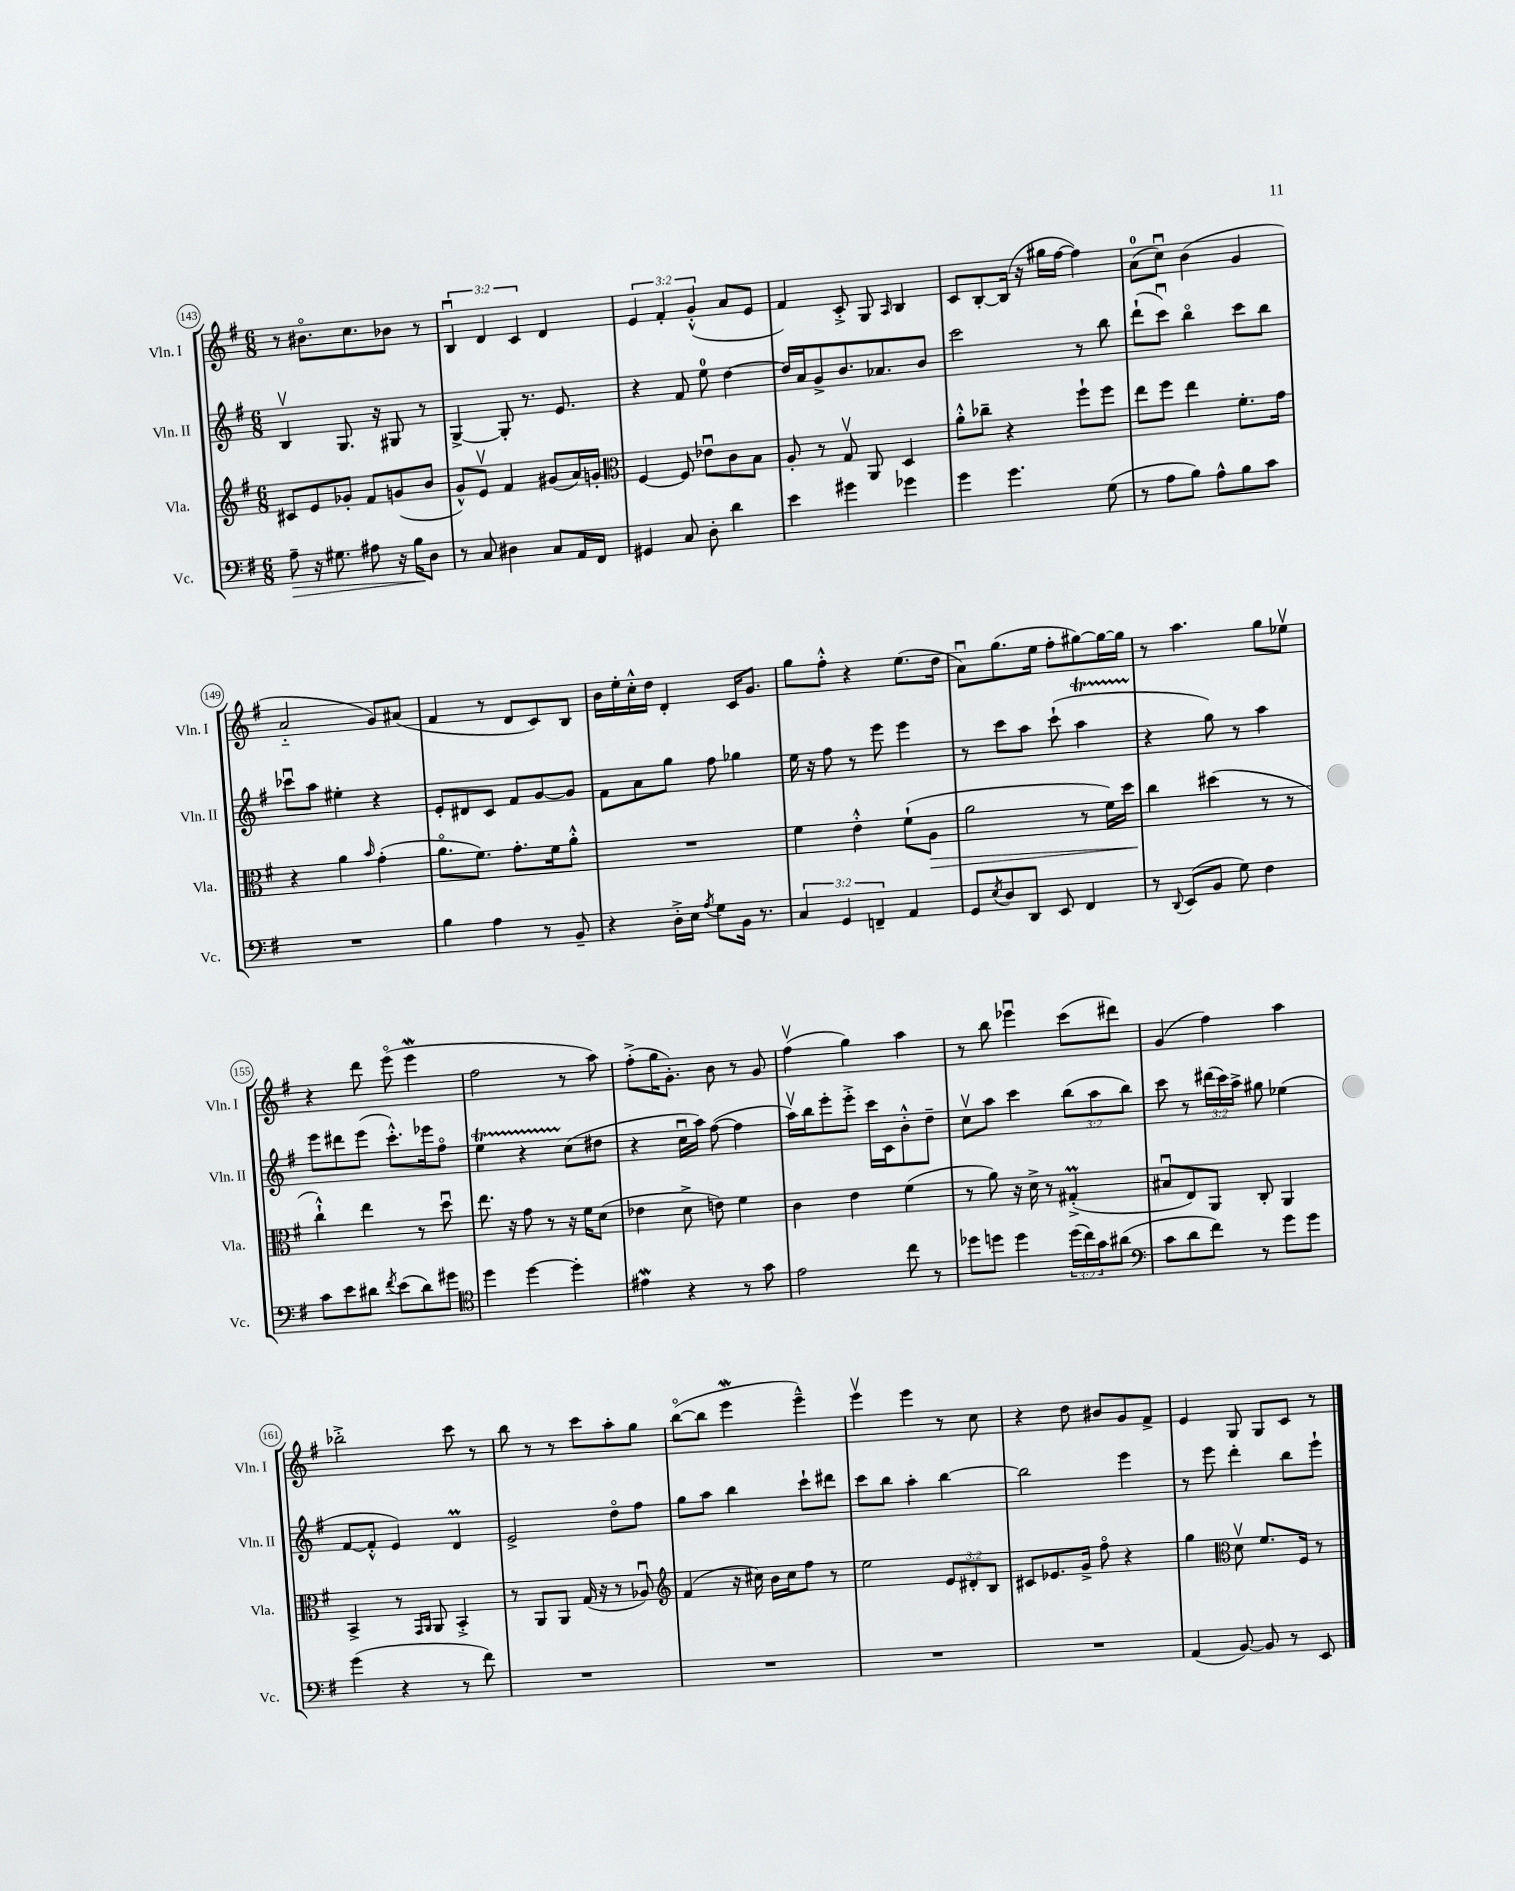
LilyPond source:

<<
\new StaffGroup <<
\new Staff = "s0" \with { instrumentName = "Vln. I" shortInstrumentName = "Vln. I" } {
    \clef treble \key g \major \numericTimeSignature \time 6/8 \override Staff.TupletNumber.text = #tuplet-number::calc-fraction-text
    r8 bis'8.\flageolet c''8. bes'8 r8 |
    \tuplet 3/2 { b4\downbow d'4 c'4 } d'4 |
    \tuplet 3/2 { e'4 fis'4-. g'4-.-^( } a'8 e'8 |
    fis'4) c'8-.-> g8 \grace { a16 } b4 |
    c'8 b8~-. b16( r16 gis''16 fis''16~ fis''4) |
    a'8-0( c''8\downbow) b'4( g'4 |
    a'2-_ g'8) ais'8( |
    fis'4 r8 d'8 c'8) b8 |
    b'16 e''16-. c''16-.-^ d''16 d'4-. c'16 g'8. |
    g''8 fis''8-.-^ r4 e''8.( d''16 |
    a'8\downbow) g''8.( e''16 fis''8-. gis''8~) gis''16~ gis''16 |
    r8 a''4. g''8 ees''8\upbow |
    r4 d'''8 e'''8\flageolet( e'''4\mordent |
    fis''2 r8 a''8) |
    fis''8-.->( g''16 g'8.-.) b'8 r8 g'8 |
    fis''4\upbow( g''4) a''4 |
    r8 b''8 ees'''4\downbow c'''8( dis'''8) |
    g'4( fis''4) a''4 |
    bes''2-.-> c'''8 r8 |
    b''8 r8 r8 c'''8 a''8-. g''8 |
    b''8~\flageolet( b''8 e'''4\mordent e'''4---^) |
    e'''4\upbow e'''4 r8 c''8 |
    r4 d''8 bis'8 g'8 fis'8-> |
    e'4 g8 g8 c'8 r8 \bar "|." |
}
\new Staff = "s1" \with { instrumentName = "Vln. II" shortInstrumentName = "Vln. II" } {
    \clef treble \key g \major \numericTimeSignature \time 6/8 \override Staff.TupletNumber.text = #tuplet-number::calc-fraction-text
    b4\upbow g8. r16 gis8 r8 |
    g4~-> g8-. r8. e'8. |
    r4 fis'8 e''8-0 d''4~ |
    d''16 a'16 g'8-> b'8. aes'8. b'8 |
    c'''2 r8 b''8 |
    d'''8-!( c'''8\downbow) b''4\flageolet c'''8 b''8 |
    ces'''8\downbow a''8 eis''4-. r4 |
    e'8-. dis'8 c'8 fis'8 g'8~ g'8 |
    fis'8 a'8 g''8 fis''8 ges''4 |
    e''16 r16 fis''8 r8 e'''8 e'''4 |
    r8 c'''8 a''8 c'''8-!( a''4\startTrillSpan |
    r4\stopTrillSpan g''8) r8 a''4 |
    e'''8 dis'''8 e'''8( c'''8.-.-^) ees'''16 fis''8\flageolet |
    e''4\startTrillSpan r4 c''8\stopTrillSpan( dis''8 |
    r4 c''16\downbow a''16) fis''8~( fis''4 |
    a''16\upbow) b''16 e'''8-. e'''8-.-> c'''16 c'16 b'8-.-^ d''8-- |
    c''8\upbow a''8 c'''4 \tuplet 3/2 { b''8( a''8 b''8) } |
    c'''8 r8 \tuplet 3/2 { dis'''16( c'''16) a''16-> } gis''8 ees''4( |
    fis'8~ fis'8-.-^ e'4) d'4\prall |
    e'2-> d''8\flageolet fis''8 |
    g''8 a''8 b''4 c'''8-! dis'''8 |
    c'''8 b''8 a''4-. b''4~ |
    b''2 e'''4 |
    r8 e'''8 d'''4-. b''8 e'''8-! \bar "|." |
}
\new Staff = "s2" \with { instrumentName = "Vla." shortInstrumentName = "Vla." } {
    \clef treble \key g \major \numericTimeSignature \time 6/8 \override Staff.TupletNumber.text = #tuplet-number::calc-fraction-text
    cis'8 e'8 ges'8-. fis'8 g'8( b'8 |
    g'8-^) e'8\upbow fis'4 gis'8( a'16) g'16-. |
    \clef alto fis4~ fis8 ees'8\downbow c'8 b8 |
    a8-. r8 g8\upbow a,8 d4 |
    a'8-.-^ ces''8-- r4 fis''8-! fis''8 |
    e''8 fis''8 e''4 fis'8.-. g'16 |
    r4 a'4 \grace { b'16 } g'4-.( |
    a'8.\flageolet fis'8.) g'8.-. fis'16 a'8-.-^ |
    R2. |
    fis'4 e'4-.-^ fis'8-!( a8\> |
    a'2 r8 fis'16) d''16 |
    c''4\! dis''4( r8 r8 |
    c''4-!-^) e''4 r8 d''8\downbow |
    e''8. r16 g'8 r8 r16 fis'16 d'8( |
    ees'4 d'8-> e'8) fis'4 |
    c'4 e'4 fis'4( |
    r8 a'8) r16 d'16-> r8 gis4-.->\prall( |
    bis8\downbow e8) a,8 c8-. a,4 |
    b,4-> r8 \grace { g,16 a,16 } a,8 b,4-.-> |
    r8 a,8 a,8 g16( r16 r8 aes8\downbow) |
    \clef treble fis'4( r16 cis''16) b'16 cis''16 fis''8 r8 |
    e''2 \tuplet 3/2 { e'8 dis'8-. b8 } |
    cis'8 ees'8. g'16-> fis''8\flageolet r4 |
    g''4 \clef alto d'8\upbow fis'8. fis16 r8 \bar "|." |
}
\new Staff = "s3" \with { instrumentName = "Vc." shortInstrumentName = "Vc." } {
    \clef bass \key g \major \numericTimeSignature \time 6/8 \override Staff.TupletNumber.text = #tuplet-number::calc-fraction-text
    a8--\> r16 gis8. ais8 r16 b16\! d8 |
    r8 c8 dis4 c8 a,16 fis,16 |
    gis,4 c8 d8-. d'4 |
    e'4 gis'4 ges'4 |
    g'4 g'4. g8( |
    r8 a8 b8) a8-^ b8 c'8 |
    R2. |
    b4 a4 r8 b,8-- |
    r4 d16-.-> e16 \acciaccatura { a8 } g8 b,16 r8. |
    \tuplet 3/2 { c4 g,4 f,4-- } a,4 |
    g,8 \acciaccatura { e8 } d8 d,8 e,8 fis,4 |
    r8 \appoggiatura { d,8 } e,8( b,8 g8) fis4 |
    c'8 e'8 dis'8 \acciaccatura { fis'8 } e'8( dis'8) gis'8 |
    \clef tenor d''4 d''4~ d''4-. |
    eis'4\mordent r4 r8 g'8 |
    e'2 c''8 r8 |
    des''8 d''8 d''4 \tuplet 3/2 { d''16( c''16) g'16 } ais'8( |
    \clef bass c'8 d'8 fis'8) r8 g'8 g'8 |
    g'4( r4 r8 fis'8) |
    R2. |
    R2. |
    R2. |
    R2. |
    a,4( b,8~) b,8 r8 e,8 \bar "|." |
}
>>
>>
\layout { \context { \Score currentBarNumber = #143 \override BarNumber.stencil = #(make-stencil-circler 0.1 0.3 ly:text-interface::print) } }
